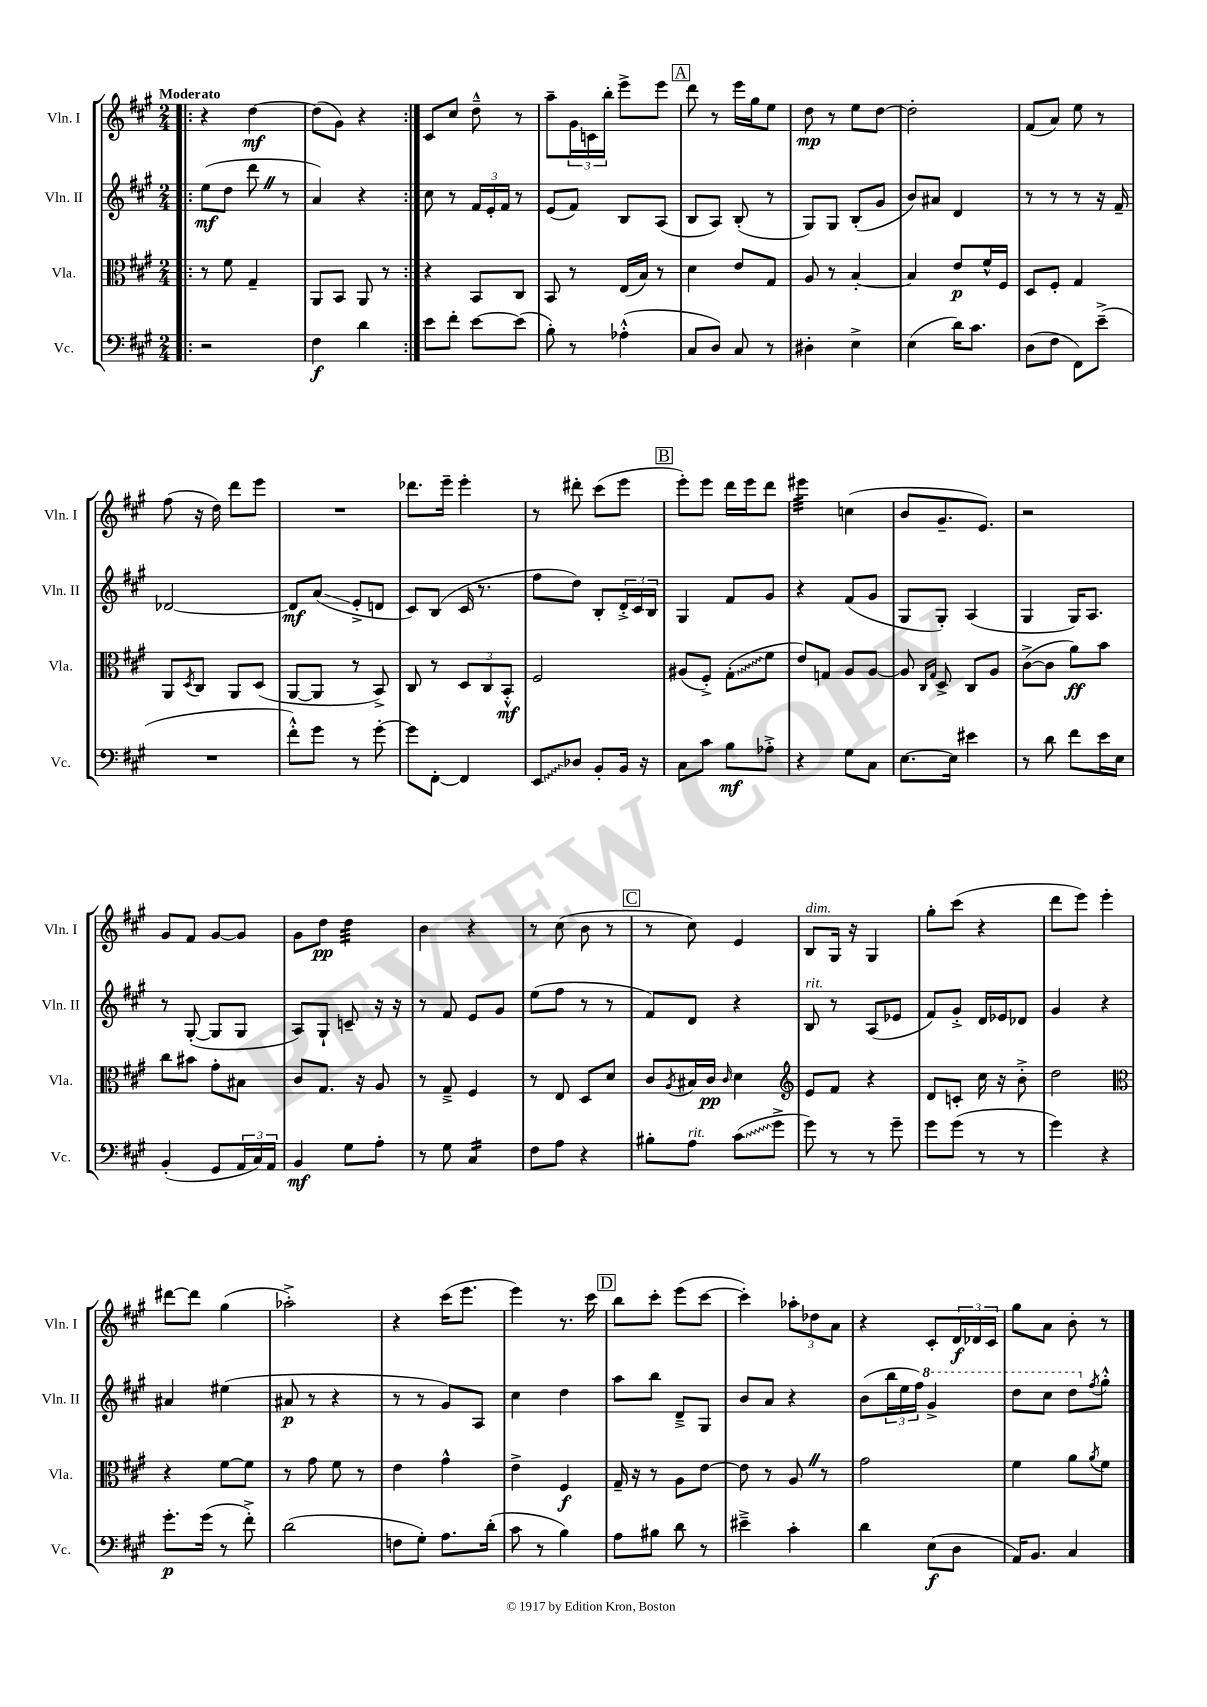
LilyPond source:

<<
\new StaffGroup <<
\new Staff = "s0" \with { instrumentName = "Vln. I" shortInstrumentName = "Vln. I" } {
    \clef treble \key a \major \numericTimeSignature \time 2/4 \tempo "Moderato"
    \repeat volta 2 { \bar ".|:" r4 d''4~\mf |
    d''8( gis'8) r4 | }
    cis'8 cis''8 d''8---^ r8 |
    a''8-- \tuplet 3/2 { gis'16 c'16 b''16-. } e'''8-> e'''8 |
    \mark \markup { \box "A" } d'''8 r8 e'''16 gis''16 e''8 |
    d''8\mp r8 e''8 d''8~ |
    d''2-. |
    fis'8( a'8) e''8 r8 |
    fis''8( r16 d''16) d'''8 e'''8 |
    R2 |
    des'''8. e'''16-- e'''4-. |
    r8 dis'''8-. cis'''8( e'''8 |
    \mark \markup { \box "B" } e'''8-.) e'''8 d'''16 e'''16 d'''8 |
    eis'''4:32 c''4( |
    b'8 gis'8.-- e'8.) |
    r2 |
    gis'8 fis'8 gis'8~ gis'8 |
    gis'8 d''8\pp d''4:32 |
    b'4 r4 |
    r8 cis''8( b'8 r8 |
    \mark \markup { \box "C" } r8 cis''8) e'4 |
    b8^\markup { \italic "dim." } gis16 r16 gis4 |
    gis''8-. cis'''8( r4 |
    d'''8 e'''8) e'''4-. |
    dis'''8~ dis'''8 gis''4( |
    aes''2-.->) |
    r4 cis'''16( e'''8. |
    e'''4) r8. cis'''16 |
    \mark \markup { \box "D" } b''8 cis'''8-. e'''8( cis'''8~ |
    cis'''4-.) \tuplet 3/2 { aes''8-. des''8 a'8 } |
    r4 cis'8-. \tuplet 3/2 { d'16\f des'16 cis'16 } |
    gis''8 a'8 b'8-. r8 \bar "|." |
}
\new Staff = "s1" \with { instrumentName = "Vln. II" shortInstrumentName = "Vln. II" } {
    \clef treble \key a \major \numericTimeSignature \time 2/4
    \repeat volta 2 { \bar ".|:" e''8\mf( d''8 d'''8 \once \override BreathingSign.text = \markup { \musicglyph "scripts.caesura.straight" } \breathe r8 |
    a'4) r4 | }
    cis''8 r8 \tuplet 3/2 { fis'16 e'16-. fis'16 } r8 |
    e'8( fis'8) b8 a8( |
    \mark \markup { \box "A" } b8 a8) b8-.( r8 |
    gis8) gis8 b8-.( gis'8 |
    b'8) ais'8 d'4 |
    r8 r8 r8 r16 fis'16-- |
    des'2~ |
    des'8\mf a'8\glissando( e'8-.-> d'8 |
    cis'8) b8( cis'16 r8. |
    fis''8 d''8) b8-. \tuplet 3/2 { d'16-.-> cis'16 b16 } |
    \mark \markup { \box "B" } gis4 fis'8 gis'8 |
    r4 fis'8( gis'8 |
    gis8 gis8-.) a4( |
    gis4 gis16) a8. |
    r8 gis8~-.( gis8 gis8 |
    a8) gis8-! c'8-- r16 r16 |
    r8 fis'8 e'8 gis'8 |
    e''8( fis''8 r8 r8 |
    \mark \markup { \box "C" } fis'8) d'8 r4 |
    b8^\markup { \italic "rit." } r8 a8( ees'8 |
    fis'8) gis'8-.-> d'16 ees'16 des'8 |
    gis'4 r4 |
    ais'4 eis''4( |
    ais'8\p r8 r4 |
    r8 r8 gis'8) a8 |
    cis''4 d''4 |
    \mark \markup { \box "D" } a''8 b''8 d'8---> gis8 |
    b'8 a'8 r4 |
    b'8( \tuplet 3/2 { b''16 e''16 fis''16) } \ottava #1 gis''4-> |
    d'''8 cis'''8 d'''8 \ottava #0 \acciaccatura { fis''8 } gis''8-.-^ \bar "|." |
}
\new Staff = "s2" \with { instrumentName = "Vla." shortInstrumentName = "Vla." } {
    \clef alto \key a \major \numericTimeSignature \time 2/4
    \repeat volta 2 { \bar ".|:" r8 fis'8 gis4-- |
    a,8 b,8 a,8 r8 | }
    r4 b,8 cis8 |
    b,8 r8 e16( b16) r8 |
    \mark \markup { \box "A" } d'4 e'8 gis8 |
    a8 r8 b4~-. |
    b4 e'8\p fis'16-^ fis16 |
    d8 fis8-. gis4 |
    a,8 \acciaccatura { d8 } cis8 a,8 d8( |
    a,8~ a,8 r8 b,8->) |
    cis8 r8 \tuplet 3/2 { d8 cis8 b,8-.-^\mf } |
    fis2 |
    \mark \markup { \box "B" } ais8( fis8-.->) \once \override Glissando.style = #'zigzag gis8-.\glissando( fis'8 |
    e'8) g8 a8 a8~ |
    a8 \grace { cis16 gis16 } d8-> cis8 a8 |
    cis'8~->( cis'8 a'8\ff) b'8 |
    cis''8 bis'8 gis'8-. bis8 |
    cis'8 gis8. r16 a8 |
    r8 gis8---> fis4 |
    r8 e8 d8 d'8 |
    \mark \markup { \box "C" } cis'8 \acciaccatura { a8 } bis16 cis'16\pp \grace { cis'16 } d'4 |
    \clef treble e'8 fis'8 r4 |
    d'8 c'8-. cis''16 r16 b'8-.-> |
    d''2 |
    \clef alto r4 fis'8~ fis'8 |
    r8 gis'8 fis'8 r8 |
    e'4 gis'4-^ |
    e'4-> fis4\f |
    \mark \markup { \box "D" } gis16-- r16 r8 a8 e'8~ |
    e'8 r8 a8 \once \override BreathingSign.text = \markup { \musicglyph "scripts.caesura.straight" } \breathe r8 |
    gis'2 |
    fis'4 a'8 \acciaccatura { a'8 } fis'8 \bar "|." |
}
\new Staff = "s3" \with { instrumentName = "Vc." shortInstrumentName = "Vc." } {
    \clef bass \key a \major \numericTimeSignature \time 2/4
    \repeat volta 2 { \bar ".|:" r2 |
    fis4\f d'4 | }
    e'8 fis'8-. e'8~ e'8( |
    b8-.) r8 aes4-.-^( |
    \mark \markup { \box "A" } cis8 d8) cis8 r8 |
    dis4-. e4-> |
    e4( d'16) cis'8. |
    d8( fis8 fis,8) e'8--->( |
    R2 |
    fis'8-.-^) gis'8 r8 gis'8~-. |
    gis'8 fis,8~-. fis,4 |
    \once \override Glissando.style = #'zigzag e,8\glissando des8 b,8-. b,16 r16 |
    \mark \markup { \box "B" } cis8 cis'8 b8\mf aes8-.-> |
    r4 gis8 cis8 |
    e8.~ e16 eis'4 |
    r8 d'8 fis'8 e'16 e16 |
    b,4-.( gis,8 \tuplet 3/2 { a,16 cis16) a,16 } |
    b,4\mf gis8 a8-. |
    r8 gis8 cis4:16 |
    fis8 a8 r4 |
    \mark \markup { \box "C" } bis8-. a8^\markup { \italic "rit." } \once \override Glissando.style = #'zigzag cis'8\glissando( gis'8-> |
    gis'8) r8 r8 gis'8-- |
    gis'8 gis'8( r8 r8 |
    gis'4) r4 |
    gis'8.-.\p gis'16( r8 fis'8-.->) |
    d'2( |
    f8 gis8-.) a8. d'16-.( |
    cis'8 r8 b4) |
    \mark \markup { \box "D" } a8 bis8 d'8 r8 |
    eis'4---> cis'4-. |
    d'4 e8\f( d8 |
    a,16) b,8. cis4 \bar "|." |
}
>>
>>
\layout { \context { \Score \remove "Bar_number_engraver" } }
